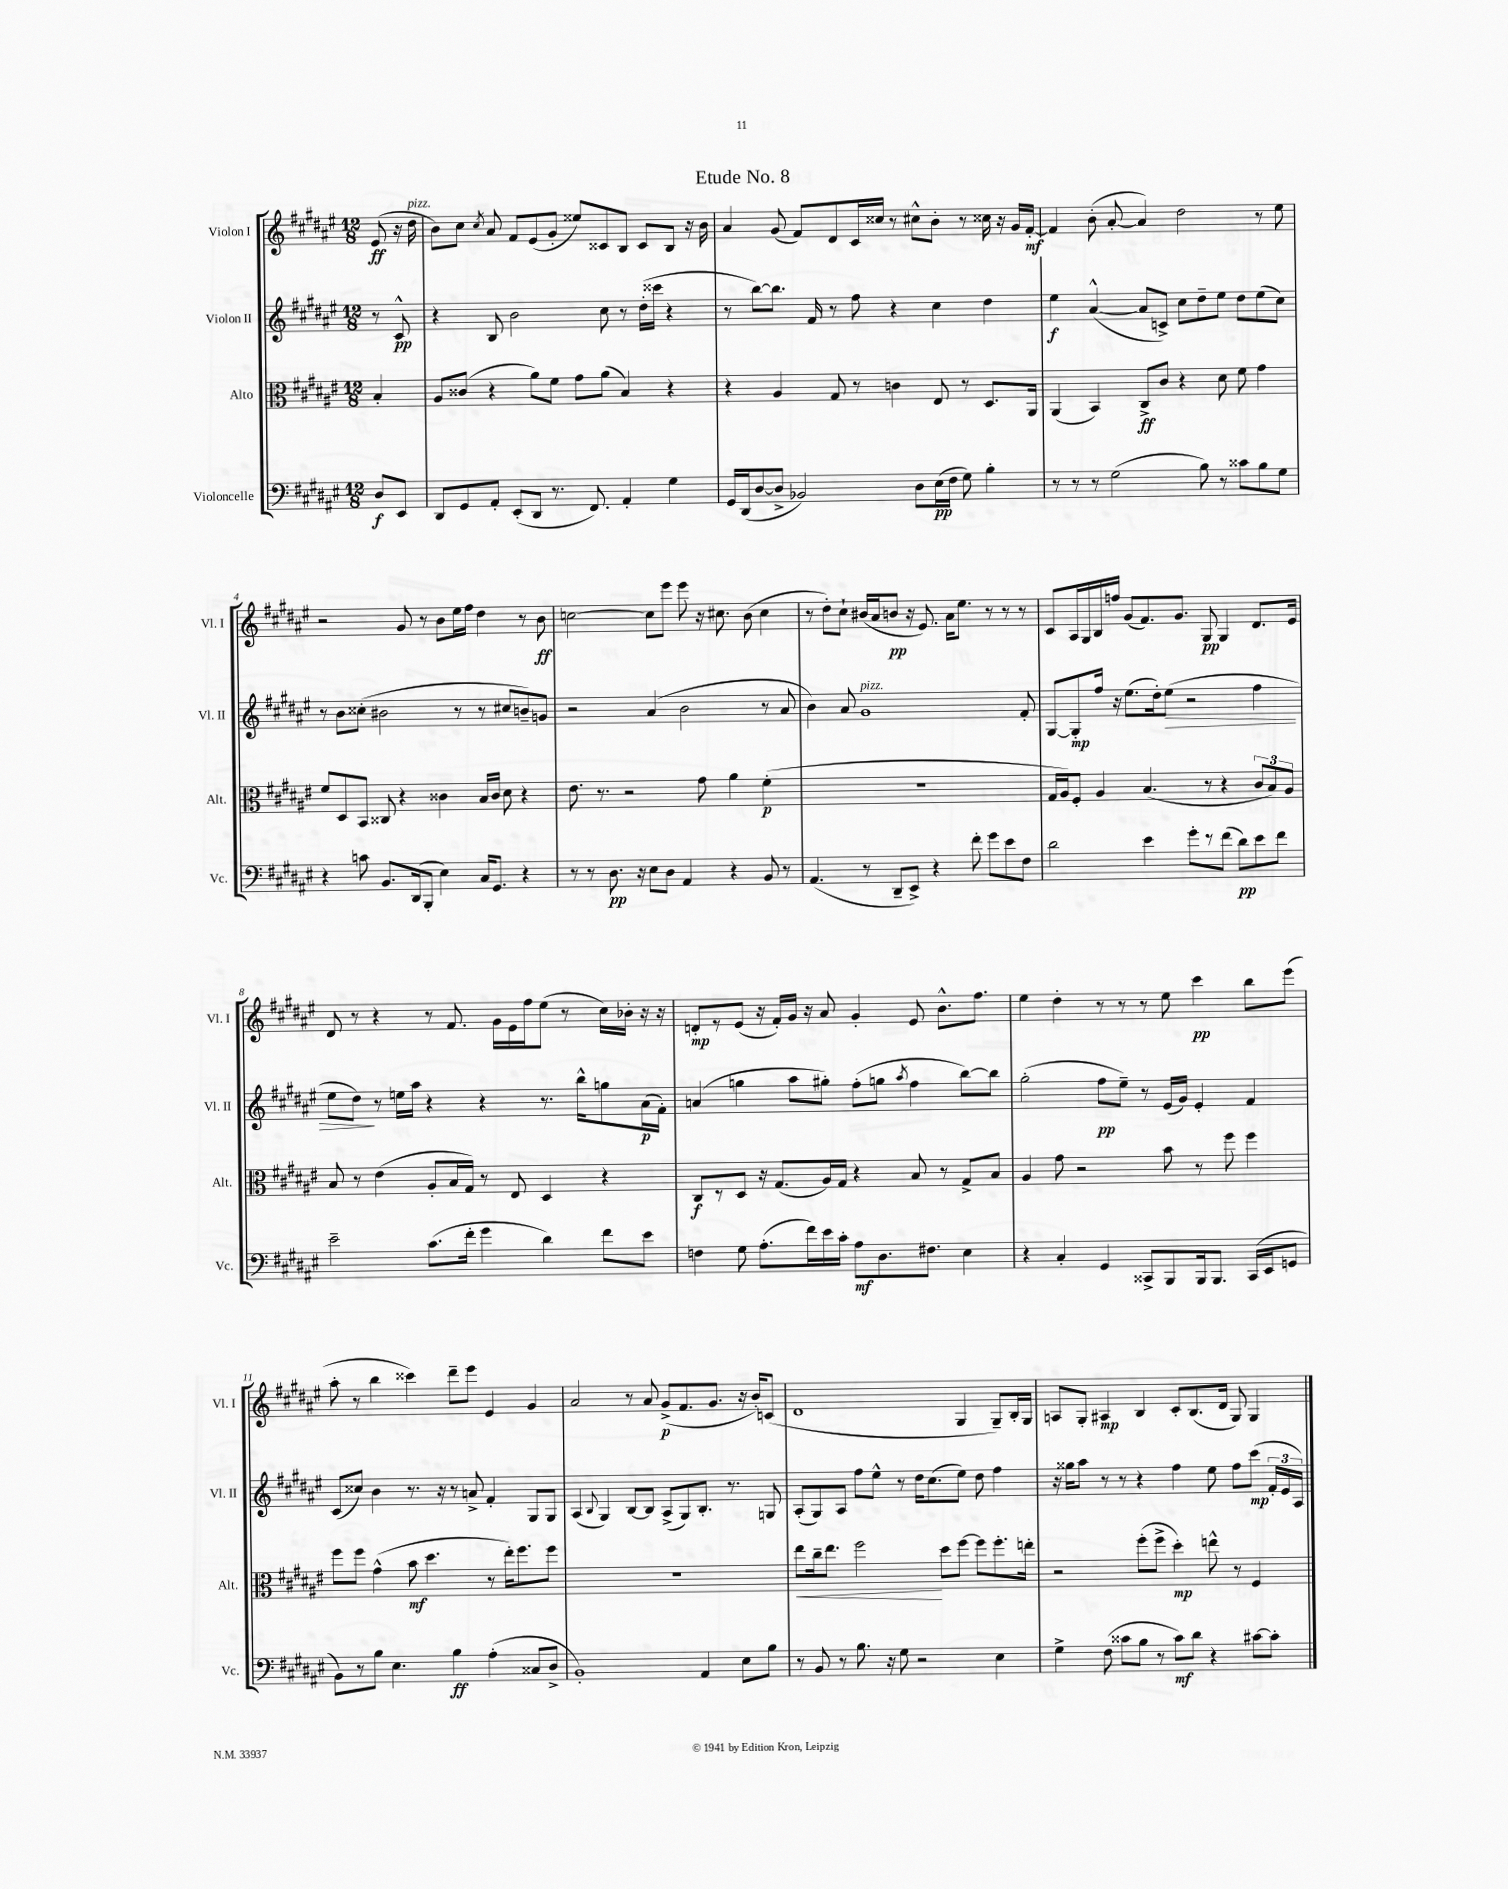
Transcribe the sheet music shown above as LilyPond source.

\header { title = "Etude No. 8" }
<<
\new StaffGroup <<
\new Staff = "s0" \with { instrumentName = "Violon I" shortInstrumentName = "Vl. I" } {
    \clef treble \key fis \major \numericTimeSignature \time 12/8 \partial 4
    \autoBeamOff eis'8\ff( r16 dis''16^\markup { \italic "pizz." } |
    b'8[) cis''8] \acciaccatura { cis''8 } ais'8 fis'8[ eis'8( gis'8]-. eisis''8[) cisis'8 b8] cisis'8[ b8] r16 b'16 |
    ais'4 gis'8( fis'8[) dis'8 cis'16 cisis''16] r8 cis''8[-^ b'8]-. r8 cisis''16 r16 gis'16[ fis'16]~-.\mf |
    fis'4 b'8-.( ais'8~-. ais'4) dis''2 r8 eis''8 |
    r2 gis'8 r8 b'8[ eis''16 fis''16] dis''4 r8 b'8\ff |
    c''2~ c''8[ eis'''8] eis'''8 r16 cis''8. b'8( cis''4 |
    r8 dis''8[-.) cis''8]-! bis'16[( ais'16 b'8]\pp r16 eis'8.) ais'16[ eis''8.] r8 r8 r8 |
    cis'8[ ais16 gis16 b16 f''16] gis'8[( fis'8.) gis'8.] gis8\pp gis4 dis'8.[ eis'16] |
    dis'8 r8 r4 r8 fis'8. gis'16[ eis'16 fis''16 eis''8]( r8 cis''16[) bes'16]-. r16 r16 |
    d'8[-.\mp r8 eis'8]( r16 fis'16[-.) gis'16] r16 ais'8 gis'4-. eis'8 b'8.[-^ fis''8.] |
    eis''4 dis''4-. r8 r8 r8 eis''8 cis'''4\pp b''8[ eis'''8]( |
    ais''8-. r8 b''4 cisis'''4) dis'''8[-- eis'''8] eis'4 gis'4 |
    ais'2 r8 ais'8 gis'8[->\p( fis'8. gis'8.] r16 b'16[-.) c'8]( |
    dis'1 gis4 gis8[--) b16-. gis16] |
    a8[ gis8]-. ais4\mp b4 cis'8[-. b8.( dis'16] gis8) gis4 \bar "|." |
}
\new Staff = "s1" \with { instrumentName = "Violon II" shortInstrumentName = "Vl. II" } {
    \clef treble \key fis \major \numericTimeSignature \time 12/8 \partial 4
    \autoBeamOff r8 cis'8-^\pp |
    r4 b8 b'2 cis''8 r8 dis''16[-.( cisis'''16] r4 |
    r8 b''8[~) b''8.] fis'16 r8 fis''8 r4 cis''4 dis''4 |
    eis''4\f ais'4~-^( ais'8[ c'8]->) cis''8[ dis''8-- eis''8] dis''8[ eis''8( cis''8]) |
    r8 b'8[ cisis''8]-.( bis'2 r8 r8 cis''8[ b'8--) g'8] |
    r2 ais'4( b'2 r8 ais'8 |
    b'4) ais'8 gis'1^\markup { \italic "pizz." } fis'8-. |
    gis8[~ gis8-.\mp fis''16] r16 eis''8.[( dis''16-.) eis''8]\>( r2 fis''4 |
    eis''8[ dis''8]\!) r8 e''16[ ais''16] r4 r4 r8. b''16[-^ g''8 ais'16\p( fis'16]-.) |
    a'4( g''4 ais''8[ gis''8]-.) fis''8[-.( g''8] \acciaccatura { ais''8 } fis''4 b''8[~) b''8] |
    gis''2-.( fis''8[\pp eis''8]--) r8 eis'16[( gis'16]) eis'4-. fis'4 |
    cis'8[( cisis''8]) b'4 r8. r16 r8 a'8-> fis'4-. gis8[ gis8] |
    ais4( \appoggiatura { b8 } gis4) b8[~ b8] ais8[->( gis8) b8.]-. r8. g8 |
    ais8[-.( gis8) ais8] fis''8[ eis''8]-^ r8 dis''16[ cis''8.( eis''8]) dis''8 fis''4 |
    r16 gisis''16[ ais''8] r8 r8 r4 fis''4 eis''8 fis''8[ cis'''8]\mp( \tuplet 3/2 { fis'16[-. eis'16 ais16]) } \bar "|." |
}
\new Staff = "s2" \with { instrumentName = "Alto" shortInstrumentName = "Alt." } {
    \clef alto \key fis \major \numericTimeSignature \time 12/8 \partial 4
    \autoBeamOff b4-. |
    ais8[ cisis'8]( r4 ais'8[) fis'8] gis'8[ ais'8]( b4) r4 |
    r4 ais4 gis8 r8 c'4 eis8 r8 dis8.[ ais,16] |
    ais,4( b,4) cis8[->\ff cis'8] r4 dis'8 fis'8 gis'4 |
    fis'8[ dis8 b,8] cisis8 r4 cisis'4 b16[ cisis'16] dis'8 r4 |
    eis'8. r8. r2 gis'8 ais'4 fis'4-.\p( |
    R1. |
    gis16[ ais16) fis8]-. ais4 b4.( r8 r4 \tuplet 3/2 { cis'8[ b8) ais8] } |
    b8 r8 eis'4( ais8[-. b16 gis16]) r8 eis8 dis4 r4 |
    cis8[\f r8 dis8] r16 gis8.[( ais16) gis16] r4 b8 r8 gis8[-> b8] |
    ais4 gis'8 r2 b'8 r8 fis''8 fis''4 |
    fis''8[ fis''8] gis'4-^( b'8\mf dis''4. r8 eis''16[-.) fis''8. fis''8] |
    R1. |
    eis''8[\< cis''16-- eis''8.] fis''2\! dis''8[ fis''8]~ fis''8[ fis''8.-. e''16]-. |
    r2 fis''8[-.( fis''8]-> dis''4-.\mp) e''8-^ r8 fis4 \bar "|." |
}
\new Staff = "s3" \with { instrumentName = "Violoncelle" shortInstrumentName = "Vc." } {
    \clef bass \key fis \major \numericTimeSignature \time 12/8 \partial 4
    \autoBeamOff dis8[\f eis,8] |
    dis,8[ gis,8 ais,8]-. eis,8[-.( dis,8] r8. fis,8.) ais,4-. gis4 |
    gis,16[ dis,16( dis8~ dis8]-> bes,2) dis8[ eis16\pp( fis16] gis8) b4-. |
    r8 r8 r8 gis2( b8) r8 cisis'8[ b8 gis8] |
    r4 c'8 b,8.[ dis,16( b,,8]-. eis4) cis16[ gis,8.] r4 |
    r8 r8 dis8.\pp r16 eis8[ dis8] ais,4 r4 b,8 r8 |
    ais,4.( r8 dis,8[-- eis,8]->) r4 fis'8-. gis'8[ eis'8 fis8] |
    dis'2 eis'4 gis'8[-. r8 fis'8]( dis'8[\pp) eis'8 fis'8] |
    eis'2-- cis'8.[( fis'16]-. gis'4 dis'4) fis'8[ eis'8] |
    f4 gis8 ais8.[-.( fis'16) eis'16 cis'16]-. ais8[\mf dis8. fis8.] eis4 |
    r4 cis4-. gis,4 cisis,8[-> b,,8 b,,16 b,,8.] cisis,16[( eis,16 g,8] |
    b,8[) r8 b8] eis4. b4\ff ais4-.( cisis8[ dis8]-> |
    b,1-.) ais,4 eis8[ b8] |
    r8 b,8 r8 b8. r16 gis8 r2 eis4 |
    gis4-> fis8( cisis'8[ b8] r8 cisis'8[\mf) dis'8] r4 cis'8[~ cis'8]-. \bar "|." |
}
>>
>>
